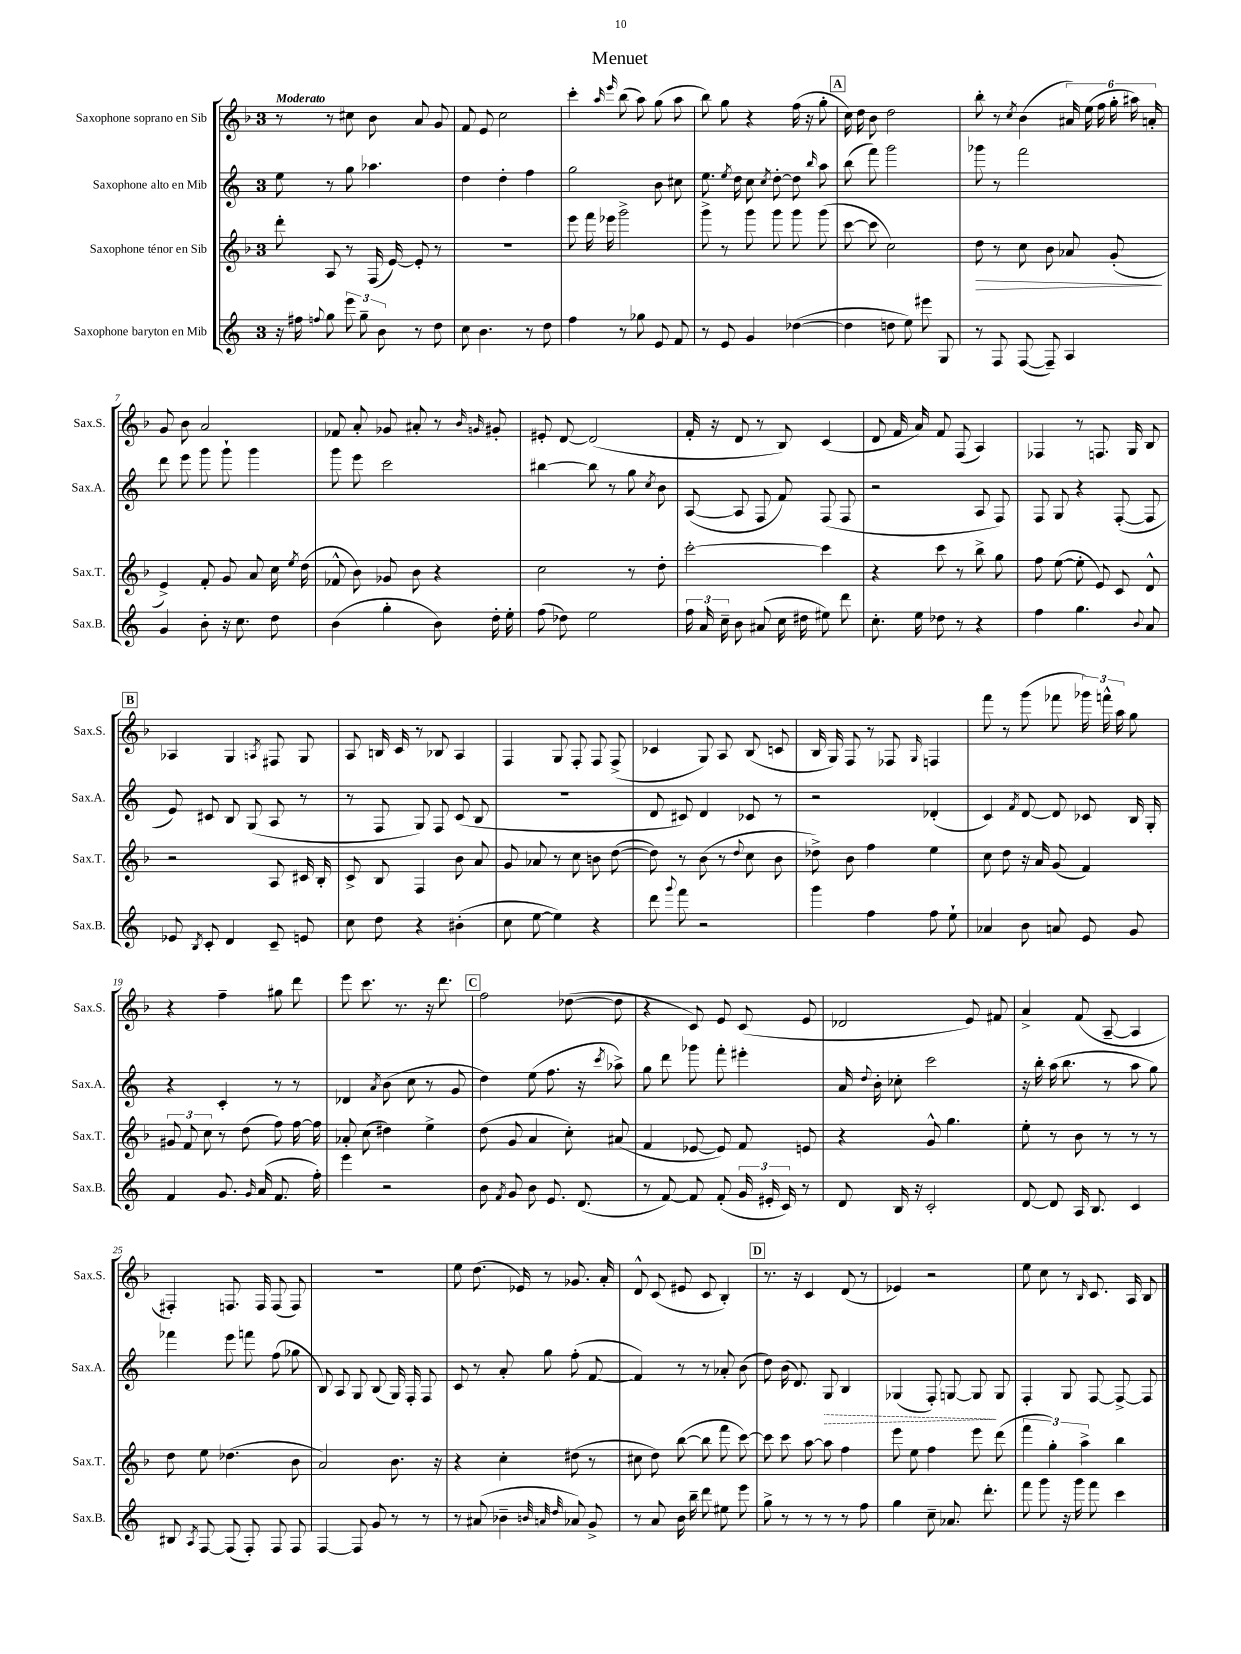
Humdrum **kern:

**kern	**kern	**kern	**kern
*staff4	*staff3	*staff2	*staff1
*clefG2	*clefG2	*clefG2	*clefG2
*k[]	*k[b-]	*k[]	*k[b-]
*M3/4	*M3/4	*M3/4	*M3/4
16r	8ddd'	8ee	8r
16ff#	.	.	.
8qqff	.	.	.
8gg	8A	8r	8r
12eee	8r	8gg	8cc#
12gg~	.	.	.
.	(16F	4.aa-	8b-
12b	.	.	.
.	[16e)	.	.
8r	8e']	.	8a
8dd	8r	.	8g
=	=	=	=
8cc	2.r	4dd	8f
4.b	.	.	8e
.	.	4dd'	2cc
8r	.	4ff	.
8dd	.	.	.
=	=	=	=
4ff	8eee	2gg	4ccc'
.	16fff	.	.
.	16eee-	.	.
.	.	.	16qqaa
.	.	.	16qqeee
8r	2ggg^	.	(8bb-
8gg-	.	.	8aa)
8e	.	8b	(8gg
8f	.	8cc#	8aa
=	=	=	=
8r	8ggg^	8.ee	8bb-)
8e	8r	.	8gg
.	.	8qee	.
.	.	16dd	.
4g	8ggg	8cc	4r
.	.	8qcc	.
.	8ggg	[8dd'	.
([4dd-	8ggg	8dd]	(16ff
.	.	.	16r
.	.	16qqbb	.
.	(8ggg	8aa	8gg'
=	=	=	=
4dd-]	[8ccc	(8bb	16cc)
.	.	.	16dd
.	8ccc]	8fff)	8b-
8dd	2cc)	2ggg	2dd
8ee)	.	.	.
8eee#	.	.	.
8G	.	.	.
=	=	=	=
8r	8dd	8ggg-	8bb-'
8F	8r	8r	8r
.	.	.	8qcc
([8F	8cc	2fff	(4b-
8F~])	8b-	.	.
4A	8a-	.	24a#)
.	.	.	(24ee
.	.	.	24ff
.	(8g'	.	24gg'
.	.	.	24aa#)
.	.	.	24a'
=	=	=	=
4g	4e^)	8ddd	8g
.	.	8eee	8b-
8b'	8f'	8ggg	2a
16r	8g	8ggg`	.
8.cc	.	.	.
.	8a	4ggg	.
8dd	16cc	.	.
.	8qee	.	.
.	(16dd	.	.
=	=	=	=
(4b	8f-^^	8ggg	8f-
.	8b-)	8eee	8a'
4gg'	8g-	2ccc	8g-
.	8b-	.	8a#'
8b)	4r	.	8r
.	.	.	16qqb-
.	.	.	16qqg
16dd'	.	.	8g#'
16ee'	.	.	.
=	=	=	=
(8ff	2cc	[4bb#	8e#'
8dd-)	.	.	[8d
2ee	.	8bb#]	(2d]
.	.	8r	.
.	8r	8gg	.
.	.	8qcc	.
.	8dd'	8b	.
=	=	=	=
24ff	[2ccc'	([8A	16f'
24a	.	.	.
.	.	.	16r
24cc~	.	.	.
8b	.	8A]	8d
(8a#	.	8F	8r
16cc	.	8f)	8B-)
16dd#	.	.	.
8ee#)	4ccc]	(8F	(4c
8ddd	.	8F	.
=	=	=	=
8.cc'	4r	2r	8d
.	.	.	16f
16ee	.	.	16a)
8dd-	8ccc	.	8f
8r	8r	.	(8F
4r	8bb-^	8A	4A)
.	8gg	8F)	.
=	=	=	=
4ff	8ff	8F	4F-
.	([8ee	8G	.
4.gg	8ee']	4r	8r
.	8e)	.	8.F
.	8c	([8F'	.
.	.	.	16G
8qqb	.	.	.
8a	8d^^	8F]	8B-
=	=	=	=
8e-	2r	8e)	4A-
8qB	.	.	.
8c'	.	8c#	.
4d	.	8B	4G
.	.	(8G	.
.	.	.	8qA
8c~	8A	8A	8F#
8e	16c#	8r	8G
.	16B-'	.	.
=	=	=	=
8cc	8c^	8r	8A
8dd	8B-	8F	16B
.	.	.	16c
4r	4F	8G)	8r
.	.	8F	8B-
(4b#'	8b-	(8c	4A
.	8a	8B	.
=	=	=	=
8cc	8g	2.r	4F
[8ee	8a-	.	.
4ee])	8r	.	8G
.	8cc	.	8F'
4r	8b	.	8F
.	([8dd	.	(8F^
=	=	=	=
8ddd	8dd])	8d	4c-
8qqggg	.	.	.
8fff	8r	8c#)	.
2r	(8b-	4d	8G)
.	8r	.	8A
.	8qqdd	.	.
.	8cc	8c-	(8B-
.	8b-	8r	8c
=	=	=	=
4ggg	8dd-^)	2r	16B-
.	.	.	16G)
.	8b-	.	8F
4ff	4ff	.	8r
.	.	.	8F-
.	.	.	16qqG
8ff	4ee	(4d-'	4F
8ee`	.	.	.
=	=	=	=
4a-	8cc	4c)	8fff
.	8dd	.	8r
.	.	8qf	.
8b	16r	[8d	(8ggg
.	16a	.	.
8a	(8g	8d]	8fff-
8e	4f)	8c-	24ggg-)
.	.	.	24fff^^
.	.	.	24aa
8g	.	16B	8gg
.	.	16G'	.
=	=	=	=
4f	12g#	4r	4r
.	12f	.	.
.	12cc	.	.
8.g	8r	4c'	4ff~
.	(8dd	.	.
16qqg	.	.	.
(16a	.	.	.
8.f	8ff)	8r	8gg#
.	[16ff	8r	8ddd
16ff')	16ff]	.	.
=	=	=	=
4eee	8a-'	4d-	8eee
.	(8cc	.	8.ccc
.	.	8qa	.
2r	4dd#)	(8b	.
.	.	.	8.r
.	.	8cc	.
.	4ee^	8r	16r
.	.	.	8.ddd
.	.	8g	.
=	=	=	=
8b	(8dd	4dd)	2ff
8qf	.	.	.
8g	8g	.	.
8b	4a	(8ee	.
8.e	.	8.ff	.
.	8cc')	.	([8dd-
(8.d	.	16r	.
.	.	8qccc	.
.	(8a#	8aa-^)	8dd-]
=	=	=	=
8r	4f	8gg	4r
[8f)	.	8ddd	.
8f]	[8e-	8ggg-	8c)
(8f'	8e-])	8fff'	8e
24g	8f	4eee#'	(8c
24e#'	.	.	.
24c)	.	.	.
8r	8e	.	8e
=	=	=	=
8d	4r	16a	2d-
.	.	8qqdd	.
.	.	16b'	.
16B	.	8cc-'	.
16r	.	.	.
2c'	8g^^	2ccc	.
.	4.gg	.	.
.	.	.	8e)
.	.	.	8f#
=	=	=	=
[8d	8ee'	16r	4a^
.	.	16bb'	.
8d]	8r	(16aa	.
.	.	8.bb	.
16A	8b-	.	(8f
8.B	.	.	.
.	8r	8r	[8A~
4c	8r	8aa	4A]
.	8r	8gg)	.
=	=	=	=
8B#	8dd	4fff-	4F#')
8qA	.	.	.
[8F	8ee	.	.
(8F]	(4.dd-	8eee	8.F
8F')	.	8fff	.
.	.	.	16F
8F	.	(8ff	(8F
8F	8b-	8gg-	8F)
=	=	=	=
[4F	2a)	8B)	2.r
.	.	8A	.
8F]	.	8G	.
8g	.	(8B	.
8r	8.b-	16G)	.
.	.	16F'	.
8r	.	8F	.
.	16r	.	.
=	=	=	=
8r	4r	8c	8ee
(8a#	.	8r	(8.dd
4b-~	4cc'	8a'	.
.	.	.	16e-)
.	.	8gg	8r
32qqb	.	.	.
32qqa	.	.	.
32qqdd	.	.	.
8a-)	(8dd#	(8ff'	8.g-
8g^	8r	[8f	.
.	.	.	16a'
=	=	=	=
8r	8cc#	4f])	8d^^
8a	8dd)	.	(8c
16b	([8bb-	8r	8e#
16bb~	.	.	.
8ddd	8bb-]	8r	8c
8ee#	8fff	8a-'	4B-')
8eee	[8ccc)	(8b	.
=	=	=	=
8gg^	8ccc]	8dd)	8.r
8r	8ccc	(16b	.
.	.	8.d)	16r
8r	[8aa	.	4c
8r	8aa]	8G	.
8r	4ff	4B	(8d
8ff	.	.	8r
=	=	=	=
4gg	8eee	(4G-	4e-)
.	8ee	.	.
8cc~	4ff	8F')	2r
8.a-	.	[8G	.
.	8eee	8G]	.
8.ddd'	.	.	.
.	(8ddd	8G	.
=	=	=	=
8fff	6fff	4F'	8ee
8ggg	.	.	8cc
.	6gg')	.	.
16r	.	8G	8r
16ggg	.	.	.
.	6aa^	.	.
.	.	.	16qqB-
8fff	.	[8F	8.c
4ccc	4bb-	8F^_	.
.	.	.	16A
.	.	8F]	8B-
==	==	==	==
*-	*-	*-	*-
